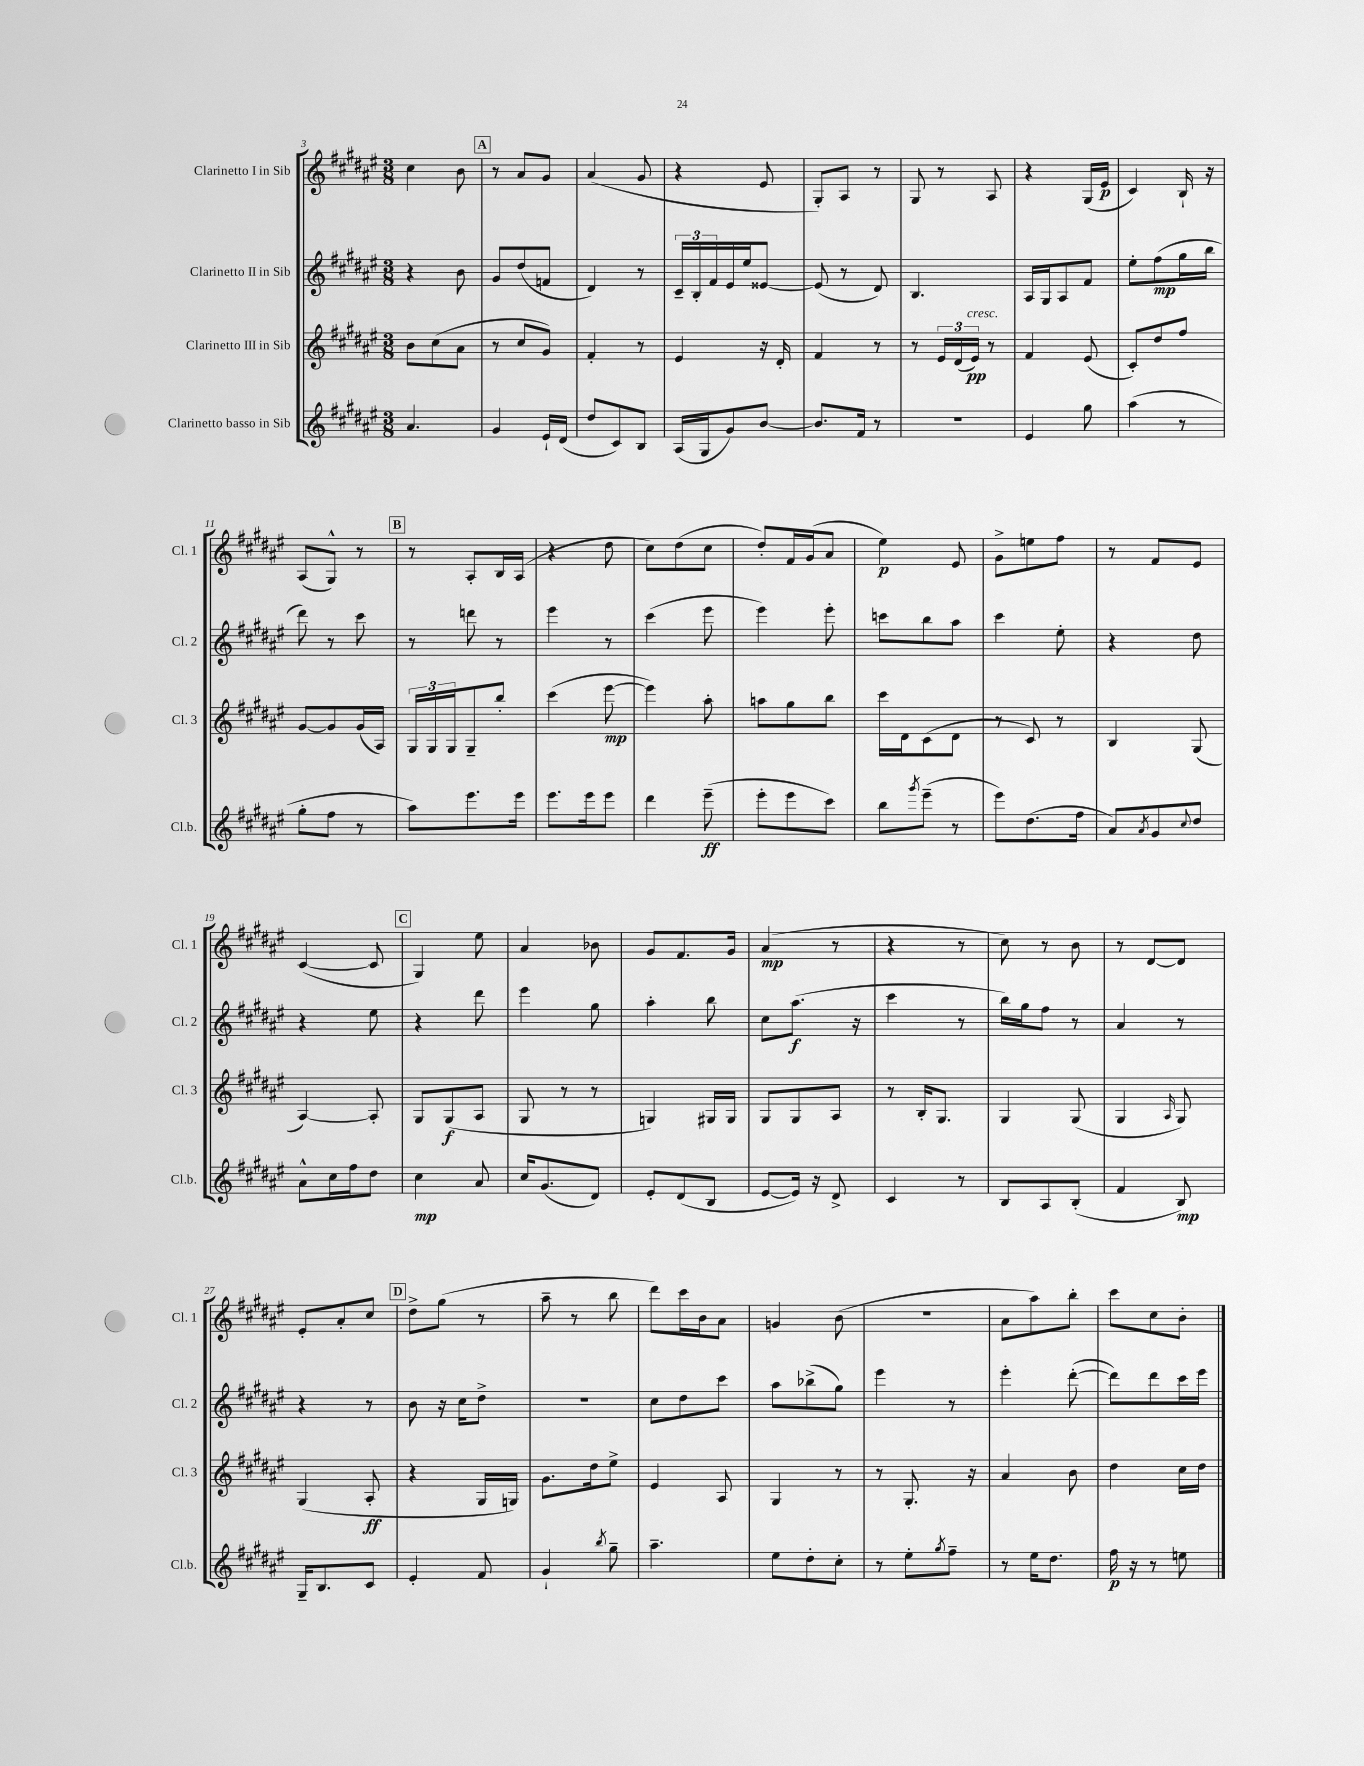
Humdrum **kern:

**kern	**dynam	**kern	**dynam	**kern	**dynam	**kern	**dynam
*part4	*part4	*part3	*part3	*part2	*part2	*part1	*part1
*staff4	*staff4	*staff3	*staff3	*staff2	*staff2	*staff1	*staff1
*I"Clarinetto basso in Sib	*	*I"Clarinetto III in Sib	*	*I"Clarinetto II in Sib	*	*I"Clarinetto I in Sib	*
*I'Cl.b.	*	*I'Cl. 3	*	*I'Cl. 2	*	*I'Cl. 1	*
*clefG2	*	*clefG2	*	*clefG2	*	*clefG2	*
*k[f#c#g#d#a#e#]	*	*k[f#c#g#d#a#e#]	*	*k[f#c#g#d#a#e#]	*	*k[f#c#g#d#a#e#]	*
*M3/8	*	*M3/8	*	*M3/8	*	*M3/8	*
=3	=3	=3	=3	=3	=3	=3	=3
4.a#/	.	8b\L	.	4r	.	4cc#\	.
.	.	(8cc#\	.	.	.	.	.
.	.	8a#\J	.	8b\	.	8b\	.
!!LO:REH:place=s1:t=A
=4	=4	=4	=4	=4	=4	=4	=4
4g#/	.	8r	.	8g#/L	.	8r	.
.	.	8cc#/L	.	(8dd#/	.	8a#/L	.
16e#`/LL	.	8g#/J)	.	8fn/J	.	8g#/J	.
(16d#/JJ	.	.	.	.	.	.	.
=5	=5	=5	=5	=5	=5	=5	=5
8dd#/L	.	4f#'/	.	4d#/)	.	(4a#/	.
8c#/)	.	.	.	.	.	.	.
8B/J	.	8r	.	8r	.	8g#/	.
=6	=6	=6	=6	=6	=6	=6	=6
(16A#/LL	.	4e#/	.	24c#~/LL	.	4r	.
.	.	.	.	24B'/	.	.	.
16G#/J	.	.	.	.	.	.	.
.	.	.	.	24f#/	.	.	.
8g#/)	.	.	.	16e#/	.	.	.
.	.	.	.	16ee#/J	.	.	.
[8b/J	.	16r	.	[8e##X/J	.	8e#/	.
.	.	16d#'/	.	.	.	.	.
=7	=7	=7	=7	=7	=7	=7	=7
8.b/L]	.	4f#/	.	(8e##/]	.	8G#'/L)	.
.	.	.	.	8r	.	8A#/J	.
16f#/Jk	.	.	.	.	.	.	.
8r	.	8r	.	8d#/)	.	8r	.
=8	=8	=8	=8	=8	=8	=8	=8
4.r	.	8r	.	4.B/	.	8G#/	.
.	.	24e#/LL	.	.	.	8r	.
.	.	(24d#/	.	.	.	.	.
!	!	!LO:TX:a:i:t=cresc.	!	!	!	!	!
.	.	24e#/JJ)	pp	.	.	.	.
.	.	8r	.	.	.	8A#/	.
=9	=9	=9	=9	=9	=9	=9	=9
4e#/	.	4f#/	.	16A#/LL	.	4r	.
.	.	.	.	16G#/J	.	.	.
.	.	.	.	8A#/	.	.	.
8gg#\	.	(8e#/	.	8f#/J	.	(16G#/LL	.
.	.	.	.	.	.	16e#/JJ	p
=10	=10	=10	=10	=10	=10	=10	=10
(4aa#\	.	8c#'/L)	.	8ee#'\L	.	4c#/)	.
.	.	8dd#/	.	(8ff#\	mp	.	.
8r	.	8ff#/J	.	16gg#\L	.	16B`/	.
.	.	.	.	16bb\JJ	.	16r	.
!!LO:LB:g=z
=11	=11	=11	=11	=11	=11	=11	=11
8gg#'\L	.	[8g#/L	.	8ddd#\)	.	(8A#/L	.
8ff#\J	.	8g#/]	.	8r	.	8G#^^/J)	.
8r	.	(16g#/L	.	8ccc#\	.	8r	.
.	.	16A#/JJ)	.	.	.	.	.
!!LO:REH:place=s1:t=B
=12	=12	=12	=12	=12	=12	=12	=12
8aa#\L)	.	24G#/LL	.	8r	.	8r	.
.	.	24G#/	.	.	.	.	.
.	.	24G#/J	.	.	.	.	.
8.eee#\	.	8G#~/	.	8dddn\	.	8A#'/L	.
.	.	8bb'/J	.	8r	.	16B/L	.
16eee#\Jk	.	.	.	.	.	(16A#/JJ	.
=13	=13	=13	=13	=13	=13	=13	=13
8.eee#\L	.	(4ccc#\	.	4eee#\	.	4r	.
16eee#\k	.	.	.	.	.	.	.
8eee#\J	.	[8eee#\	mp	8r	.	8dd#\	.
=14	=14	=14	=14	=14	=14	=14	=14
4ddd#\	.	4eee#\])	.	(4ccc#\	.	8cc#\L)	.
.	.	.	.	.	.	(8dd#\	.
(8eee#~\	ff	8aa#'\	.	8eee#\	.	8cc#\J	.
=15	=15	=15	=15	=15	=15	=15	=15
8eee#'\L	.	8aan\L	.	4eee#\)	.	8dd#'/L)	.
8eee#\	.	8gg#\	.	.	.	16f#/L	.
.	.	.	.	.	.	(16g#/J	.
8ccc#\J)	.	8bb\J	.	8eee#'\	.	8a#/J	.
=16	=16	=16	=16	=16	=16	=16	=16
8bb\L	.	16ccc#\LL	.	8cccn\L	.	4ee#\)	p
.	.	16d#\J	.	.	.	.	.
8qggg#/	.	.	.	.	.	.	.
(8eee#~\J	.	(8c#\	.	8bb\	.	.	.
8r	.	8d#\J	.	8aa#\J	.	8e#/	.
=17	=17	=17	=17	=17	=17	=17	=17
8eee#\L)	.	8r	.	4ccc#\	.	8g#^\L	.
(8.dd#\	.	8c#/)	.	.	.	8een\	.
.	.	8r	.	8ee#'\	.	8ff#\J	.
16ff#\Jk	.	.	.	.	.	.	.
=18	=18	=18	=18	=18	=18	=18	=18
8a#/L)	.	4B/	.	4r	.	8r	.
8qa#/	.	.	.	.	.	.	.
8g#/	.	.	.	.	.	8f#/L	.
8qqcc#/	.	.	.	.	.	.	.
8dd#/J	.	(8G#/	.	8dd#\	.	8e#/J	.
!!LO:LB:g=z
=19	=19	=19	=19	=19	=19	=19	=19
8a#^^\L	.	[4A#/)	.	4r	.	([4c#/	.
16cc#\L	.	.	.	.	.	.	.
16ff#\J	.	.	.	.	.	.	.
8dd#\J	.	8A#'/]	.	8ee#\	.	8c#/]	.
!!LO:REH:place=s1:t=C
=20	=20	=20	=20	=20	=20	=20	=20
4cc#\	mp	8G#/L	.	4r	.	4G#/)	.
.	.	(8G#/	f	.	.	.	.
8a#/	.	8A#/J	.	8ddd#\	.	8ee#\	.
=21	=21	=21	=21	=21	=21	=21	=21
16cc#/KL	.	8G#/	.	4eee#\	.	4a#/	.
(8.g#/	.	.	.	.	.	.	.
.	.	8r	.	.	.	.	.
8d#/J)	.	8r	.	8gg#\	.	8b-X\	.
=22	=22	=22	=22	=22	=22	=22	=22
8e#'/L	.	4Gn/)	.	4aa#'\	.	8g#/L	.
(8d#/	.	.	.	.	.	8.f#/	.
8B/J	.	16G#X/LL	.	8bb\	.	.	.
.	.	16G#/JJ	.	.	.	16g#/Jk	.
=23	=23	=23	=23	=23	=23	=23	=23
[8e#/L	.	8G#/L	.	8cc#\L	.	(4a#/	mp
16e#/Jk])	.	8G#/	.	(8.aa#\J	f	.	.
16r	.	.	.	.	.	.	.
8d#^/	.	8A#/J	.	.	.	8r	.
.	.	.	.	16r	.	.	.
=24	=24	=24	=24	=24	=24	=24	=24
4c#/	.	8r	.	4ccc#\	.	4r	.
.	.	16B'/KL	.	.	.	.	.
.	.	8.G#/J	.	.	.	.	.
8r	.	.	.	8r	.	8r	.
=25	=25	=25	=25	=25	=25	=25	=25
8B/L	.	4G#/	.	16bb\LL)	.	8cc#\)	.
.	.	.	.	16gg#\J	.	.	.
8A#/	.	.	.	8ff#\J	.	8r	.
(8B'/J	.	(8G#/	.	8r	.	8b\	.
=26	=26	=26	=26	=26	=26	=26	=26
4f#/	.	4G#/	.	4a#/	.	8r	.
.	.	.	.	.	.	[8d#/L	.
.	.	16qqA#/	.	.	.	.	.
8B/)	mp	8G#/)	.	8r	.	8d#/J]	.
!!LO:LB:g=z
=27	=27	=27	=27	=27	=27	=27	=27
16G#~/KL	.	(4G#/	.	4r	.	8e#'/L	.
8.B/	.	.	.	.	.	.	.
.	.	.	.	.	.	8a#'/	.
8c#/J	.	8A#'/	ff	8r	.	8cc#/J	.
!!LO:REH:place=s1:t=D
=28	=28	=28	=28	=28	=28	=28	=28
4e#'/	.	4r	.	8b\	.	8dd#^\L	.
.	.	.	.	16r	.	(8gg#\J	.
.	.	.	.	16cc#\KL	.	.	.
8f#/	.	16G#/LL	.	8dd#^\J	.	8r	.
.	.	16Gn/JJ)	.	.	.	.	.
=29	=29	=29	=29	=29	=29	=29	=29
4g#`/	.	8.g#\L	.	4.r	.	8aa#~\	.
.	.	.	.	.	.	8r	.
.	.	16dd#\k	.	.	.	.	.
8qbb/	.	.	.	.	.	.	.
8gg#~\	.	8ee#^\J	.	.	.	8bb\	.
=30	=30	=30	=30	=30	=30	=30	=30
4.aa#~\	.	4e#/	.	8cc#\L	.	8ddd#\L)	.
.	.	.	.	8dd#\	.	16ccc#\L	.
.	.	.	.	.	.	16b\J	.
.	.	8A#/	.	8ccc#\J	.	8a#\J	.
=31	=31	=31	=31	=31	=31	=31	=31
8ee#\L	.	4G#/	.	8aa#\L	.	4gn/	.
8dd#'\	.	.	.	(8bb-X^\	.	.	.
8cc#'\J	.	8r	.	8gg#\J)	.	(8b\	.
=32	=32	=32	=32	=32	=32	=32	=32
8r	.	8r	.	4eee#\	.	4.r	.
8ee#'\L	.	8.G#'/	.	.	.	.	.
8qgg#/	.	.	.	.	.	.	.
8ff#~\J	.	.	.	8r	.	.	.
.	.	16r	.	.	.	.	.
=33	=33	=33	=33	=33	=33	=33	=33
8r	.	4a#/	.	4eee#'\	.	8a#\L	.
16ee#\KL	.	.	.	.	.	8aa#\)	.
8.dd#\J	.	.	.	.	.	.	.
.	.	8b\	.	([8ddd#'\	.	8bb'\J	.
=34	=34	=34	=34	=34	=34	=34	=34
16ff#\	p	4dd#\	.	8ddd#\L])	.	8ccc#\L	.
16r	.	.	.	.	.	.	.
8r	.	.	.	8ddd#\	.	8cc#\	.
8een\	.	16cc#\LL	.	16ccc#\L	.	8b'\J	.
.	.	16dd#\JJ	.	16eee#\JJ	.	.	.
==	==	==	==	==	==	==	==
*-	*-	*-	*-	*-	*-	*-	*-
